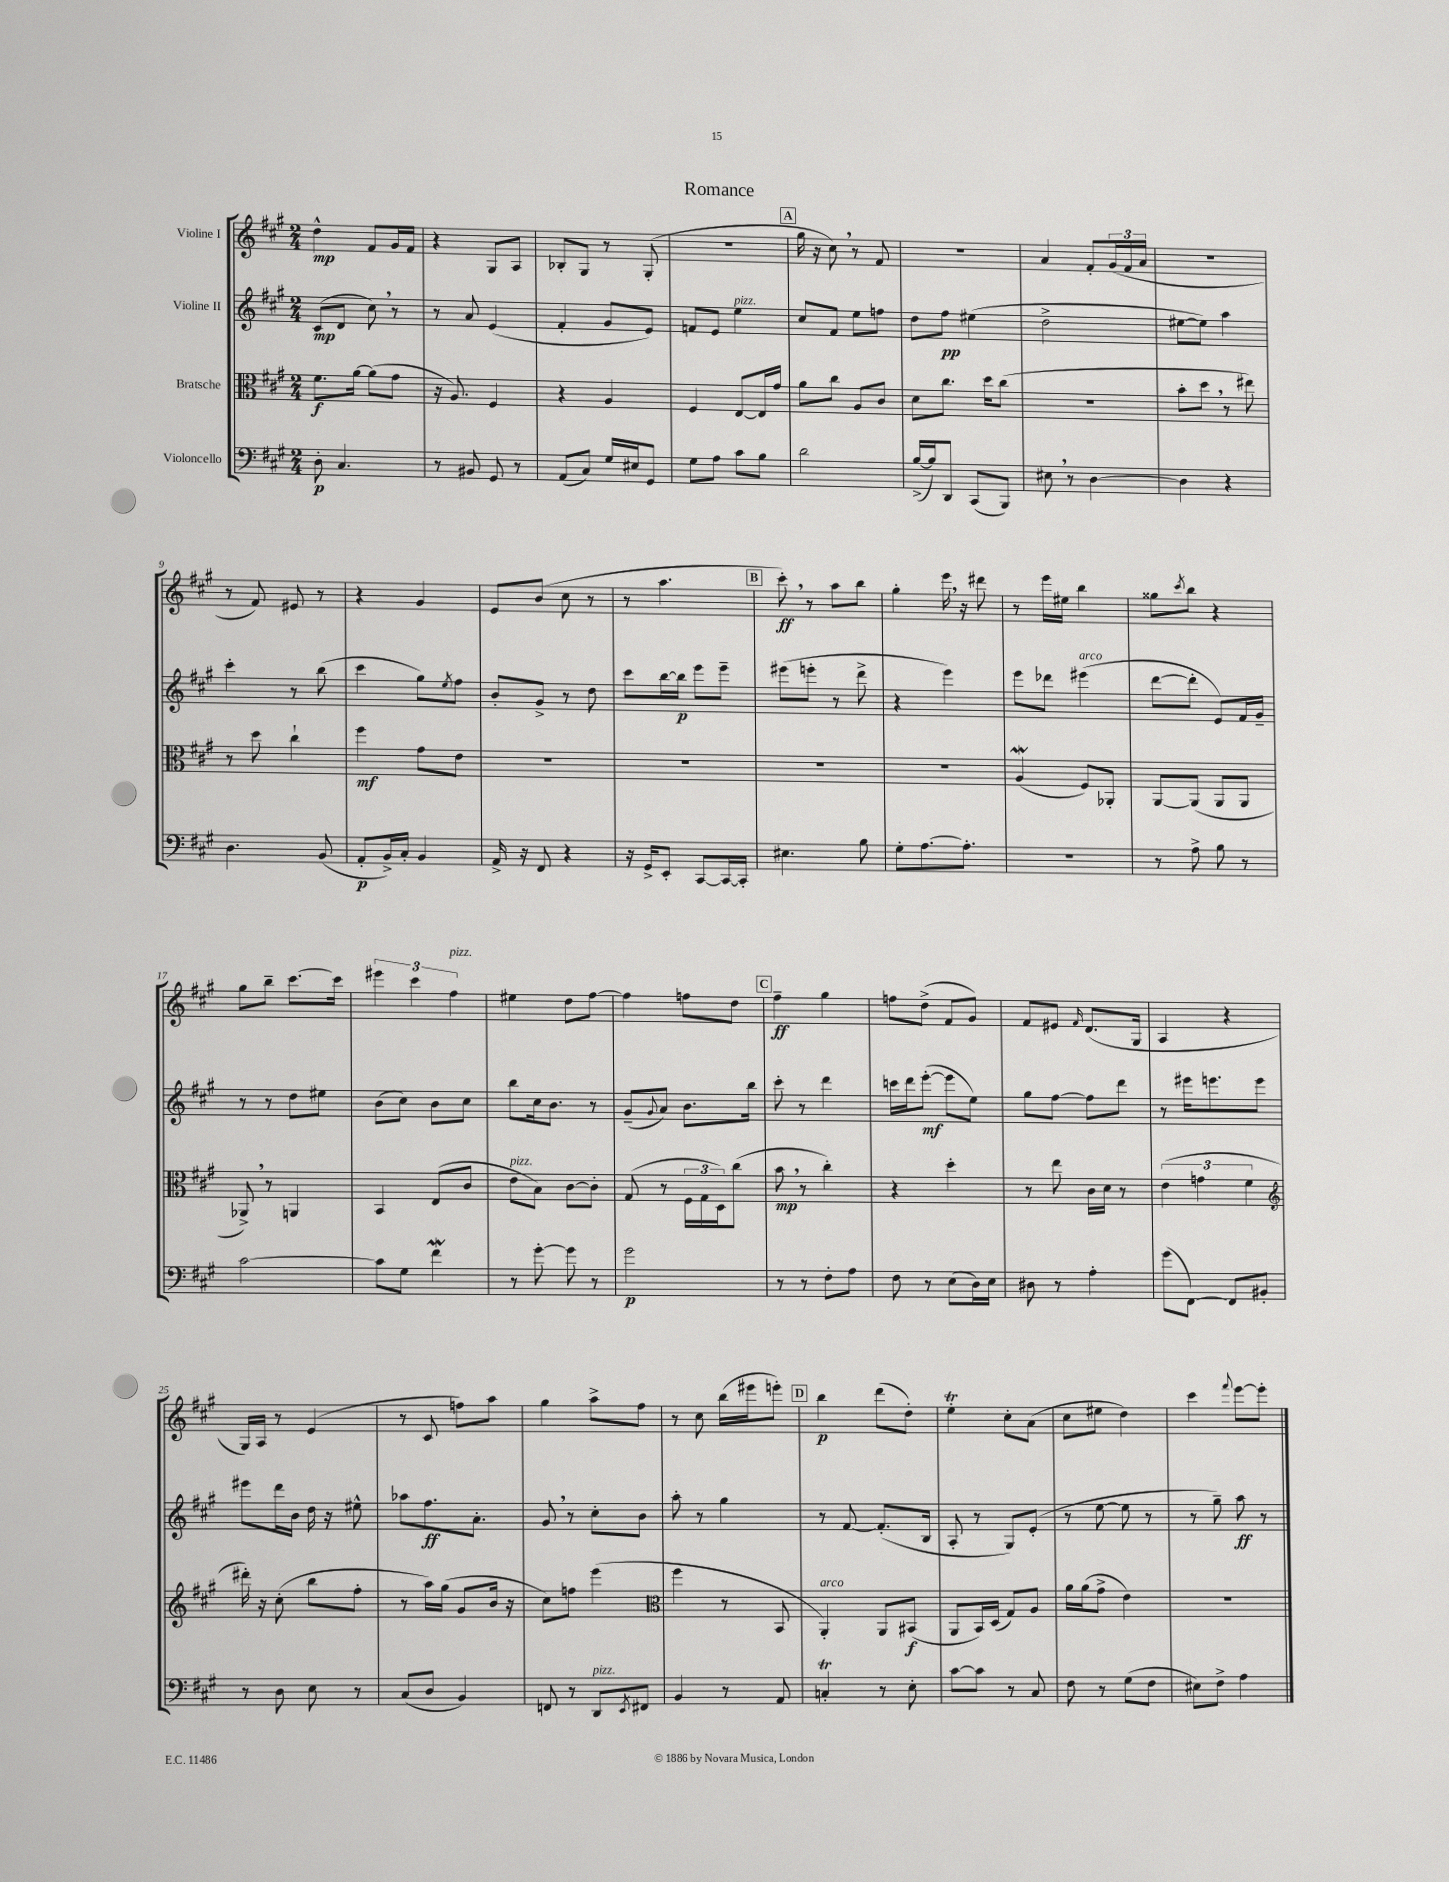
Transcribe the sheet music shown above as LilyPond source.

\header { title = "Romance" }
<<
\new StaffGroup <<
\new Staff = "s0" \with { instrumentName = "Violine I" } {
    \clef treble \key a \major \numericTimeSignature \time 2/4
    d''4-^\mp fis'8 gis'16 fis'16 |
    r4 gis8 a8 |
    bes8-. gis8 r8 gis8-.( |
    r2 |
    \mark \markup { \box "A" } gis''16 r16 cis''8) \breathe r8 fis'8 |
    R2 |
    a'4 fis'8-. \tuplet 3/2 { gis'16( fis'16 a'16 } |
    r2 |
    r8 fis'8) eis'8 r8 |
    r4 gis'4 |
    e'8 b'8( cis''8 r8 |
    r8 a''4. |
    \mark \markup { \box "B" } cis'''8-.\ff) \breathe r8 a''8 b''8 |
    gis''4-. e'''16 \breathe r16 dis'''8 |
    r8 e'''16 eis''16 b''4 |
    gisis''8 \acciaccatura { cis'''8 } b''8 r4 |
    gis''8 b''8-- cis'''8.~ cis'''16 |
    \tuplet 3/2 { eis'''4 cis'''4 fis''4^\markup { \italic "pizz." } } |
    eis''4 d''8 fis''8~ |
    fis''4 f''8 d''8 |
    \mark \markup { \box "C" } fis''4--\ff gis''4 |
    f''8 d''8->( fis'8 gis'8) |
    fis'8 eis'8 \grace { fis'16 } d'8.( gis16 |
    a4 r4 |
    gis16) a16 r8 e'4( |
    r8 cis'8 f''8) a''8 |
    gis''4 a''8-> fis''8 |
    r8 cis''8 b''16( eis'''16 e'''8-.) |
    \mark \markup { \box "D" } b''4\p d'''8( d''8-.) |
    e''4-.\trill cis''8-. a'8( |
    cis''8 eis''8 d''4) |
    cis'''4 \appoggiatura { fis'''8 } e'''8~ e'''8-. \bar "|." |
}
\new Staff = "s1" \with { instrumentName = "Violine II" } {
    \clef treble \key a \major \numericTimeSignature \time 2/4
    cis'8\mp( d'8 cis''8) \breathe r8 |
    r8 a'8 e'4( |
    fis'4-. gis'8 e'8) |
    f'8 e'8 e''4^\markup { \italic "pizz." } |
    \mark \markup { \box "A" } cis''8 fis'8 e''8 f''8 |
    d''8 fis''8\pp eis''4( |
    d''2-> |
    eis''8~ eis''8) a''4 |
    cis'''4-. r8 b''8( |
    cis'''4 gis''8) \acciaccatura { e''8 } fis''8 |
    b'8-. gis'8-> r8 d''8 |
    cis'''8 b''16~ b''16\p e'''8 e'''8-- |
    \mark \markup { \box "B" } eis'''8( e'''8-. r8 d'''8-> |
    r4 e'''4) |
    e'''8 des'''8 eis'''4^\markup { \italic "arco" }( |
    d'''8~ d'''8-. e'8) fis'16 gis'16-- |
    r8 r8 d''8 eis''8 |
    b'8( cis''8) b'8 cis''8 |
    b''8 cis''16 b'8. r8 |
    gis'8--( \appoggiatura { gis'8 } a'8) b'8. b''16 |
    \mark \markup { \box "C" } cis'''8-. r8 d'''4 |
    c'''16 d'''16 e'''8~-.\mf( e'''8 e''8) |
    gis''8 fis''8~ fis''8 d'''8 |
    r8 eis'''16 e'''8. e'''8 |
    eis'''8 d'''16 b'16 d''16 r16 eis''8-^ |
    aes''8 fis''8.\ff a'8.-. |
    gis'8 \breathe r8 cis''8-. b'8 |
    a''8-. r8 gis''4 |
    \mark \markup { \box "D" } r8 fis'8~ fis'8.-.( b16 |
    a8-. r8 gis8) e'8-.( |
    r8 e''8~ e''8 r8 |
    r8 gis''8--) a''8\ff r8 \bar "|." |
}
\new Staff = "s2" \with { instrumentName = "Bratsche" } {
    \clef alto \key a \major \numericTimeSignature \time 2/4
    fis'8.\f a'16~ a'8( gis'8 |
    r16 a8.) fis4 |
    r4 a4 |
    fis4 e8~ e16 gis'16 |
    \mark \markup { \box "A" } a'8 cis''8 a8 cis'8 |
    d'8 cis''8. d''16 cis''8( |
    r2 |
    b'8-. d''8 \breathe r8 eis''8) |
    r8 d''8 cis''4-! |
    fis''4\mf gis'8 e'8 |
    R2 |
    R2 |
    \mark \markup { \box "B" } R2 |
    R2 |
    a4\mordent( fis8) aes,8-. |
    a,8~ a,8( a,8 a,8 |
    aes,8->) \breathe r8 a,4 |
    b,4 e8( cis'8 |
    e'8^\markup { \italic "pizz." } b8) cis'8~ cis'8-. |
    gis8( r8 \tuplet 3/2 { fis16 gis16 d16) } cis''8( |
    \mark \markup { \box "C" } b'8\mp \breathe r8 cis''4-.) |
    r4 d''4-. |
    r8 e''8 cis'16 d'16 r8 |
    \tuplet 3/2 { e'4( g'4 fis'4 } |
    \clef treble dis'''16-.) r16 cis''8-.( b''8 fis''8-. |
    r8 a''16) gis''16( gis'8 b'16 r16 |
    cis''8) f''8 e'''4( |
    \clef alto fis''4 r8 b,8 |
    \mark \markup { \box "D" } a,4-.^\markup { \italic "arco" }) a,8 bis,8\f( |
    a,8 b,16) d16( gis8) a8 |
    a'16 a'16( gis'8-> e'4) |
    r2 \bar "|." |
}
\new Staff = "s3" \with { instrumentName = "Violoncello" } {
    \clef bass \key a \major \numericTimeSignature \time 2/4
    d8-.\p cis4. |
    r8 bis,8 gis,8 r8 |
    a,8( cis8) gis16 eis16 gis,8 |
    gis8 a8 cis'8 b8 |
    \mark \markup { \box "A" } d'2 |
    b16~->( b16) d,8 cis,8( b,,8) |
    eis8 \breathe r8 d4~ |
    d4 r4 |
    d4. b,8( |
    a,8-.\p b,16->) cis16-. b,4 |
    a,16-> r16 fis,8 r4 |
    r16 gis,16-> e,8-. cis,8~ cis,16~ cis,16-. |
    \mark \markup { \box "B" } eis4. b8 |
    gis8-. a8.~ a8.-. |
    r2 |
    r8 a8-> b8 r8 |
    cis'2~ |
    cis'8 gis8 fis'4\mordent |
    r8 gis'8~-. gis'8 r8 |
    gis'2\p |
    \mark \markup { \box "C" } r8 r8 fis8-. a8 |
    fis8 r8 e8( d16) e16 |
    dis8 r8 a4-. |
    gis'8( fis,8~) fis,8 bis,8-. |
    r8 d8 e8 r8 |
    cis8( d8 b,4) |
    f,8 r8 d,8^\markup { \italic "pizz." } \acciaccatura { e,8 } fis,8 |
    b,4 r8 a,8 |
    \mark \markup { \box "D" } c4-.\trill r8 e8-. |
    cis'8~ cis'8 r8 cis8 |
    fis8 r8 gis8( fis8 |
    eis8) fis8-> a4 \bar "|." |
}
>>
>>
